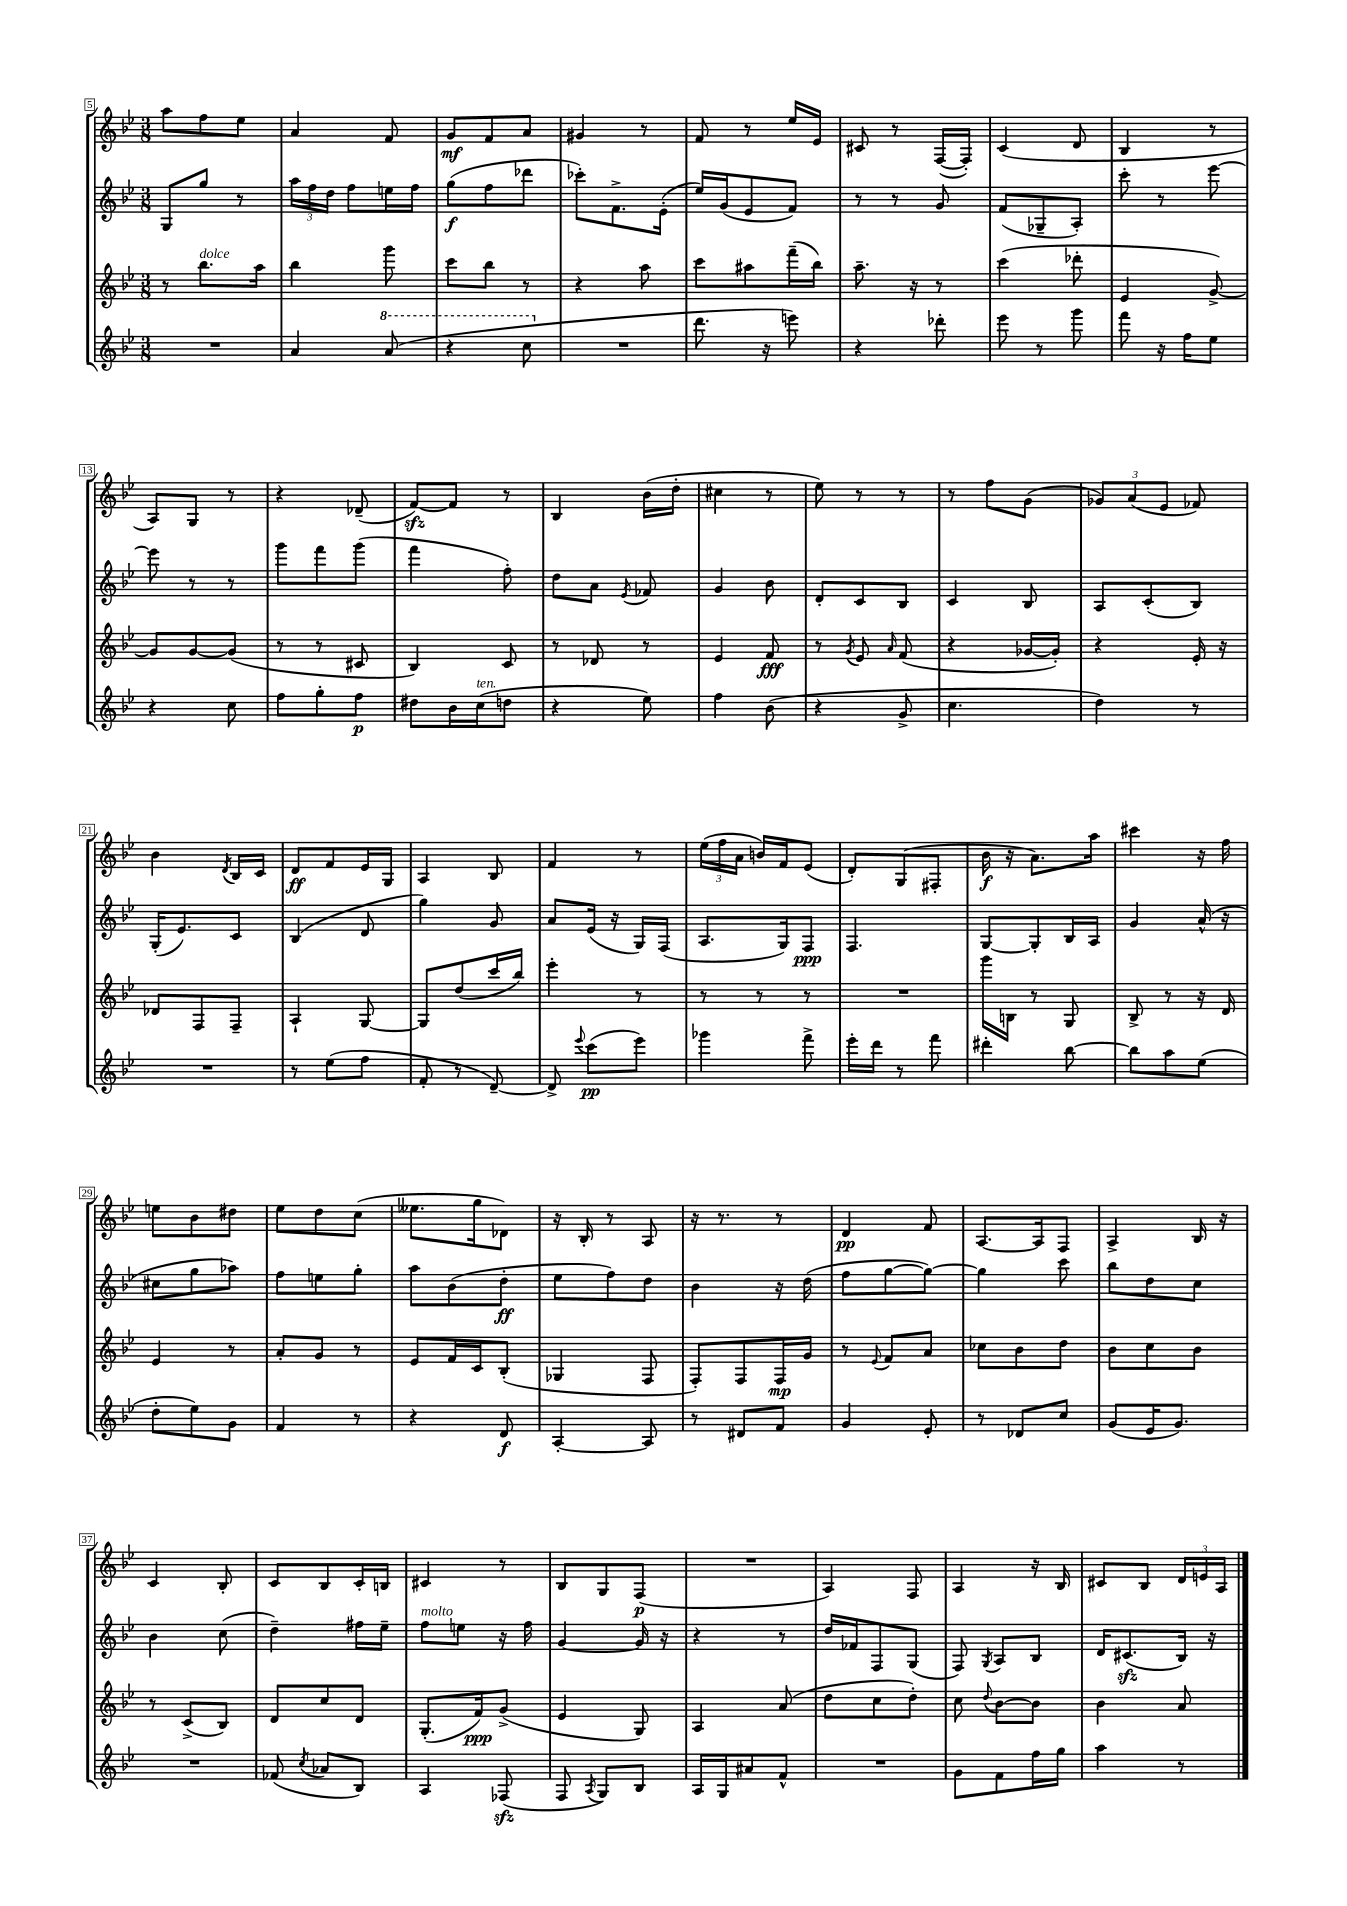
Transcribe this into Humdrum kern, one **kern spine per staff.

**kern	**dynam	**kern	**dynam	**kern	**dynam	**kern	**dynam
*part4	*part4	*part3	*part3	*part2	*part2	*part1	*part1
*staff4	*staff4	*staff3	*staff3	*staff2	*staff2	*staff1	*staff1
*clefG2	*	*clefG2	*	*clefG2	*	*clefG2	*
*k[b-e-]	*	*k[b-e-]	*	*k[b-e-]	*	*k[b-e-]	*
*M3/8	*	*M3/8	*	*M3/8	*	*M3/8	*
=5	=5	=5	=5	=5	=5	=5	=5
4.r	.	8r	.	8G/L	.	8aa\L	.
!	!	!LO:TX:a:i:t=dolce	!	!	!	!	!
.	.	8.bb-\L	.	8gg/J	.	8ff\	.
.	.	.	.	8r	.	8ee-\J	.
.	.	16aa\Jk	.	.	.	.	.
=6	=6	=6	=6	=6	=6	=6	=6
4a/	.	4bb-\	.	24aa\LL	.	4a/	.
.	.	.	.	24ff\	.	.	.
.	.	.	.	24dd\JJ	.	.	.
.	.	.	.	8ff\L	.	.	.
*8va	*	*	*	*	*	*	*
(8aa/	.	8ggg\	.	16een\L	.	8f/	.
.	.	.	.	16ff\JJ	.	.	.
=7	=7	=7	=7	=7	=7	=7	=7
4r	.	8ccc\L	.	(8gg\L	f	8g/L	mf
.	.	8bb-\J	.	8ff\	.	8f/	.
8ccc\	.	8r	.	8ddd-X\J	.	8a/J	.
=8	=8	=8	=8	=8	=8	=8	=8
*X8va	*	*	*	*	*	*	*
4.r	.	4r	.	8ccc-X'\L)	.	4g#X/	.
.	.	.	.	8.f^\	.	.	.
.	.	8aa\	.	.	.	8r	.
.	.	.	.	(16e-'\Jk	.	.	.
=9	=9	=9	=9	=9	=9	=9	=9
8.ddd\	.	8ccc\L	.	16ee-/LL)	.	8f/	.
.	.	.	.	(16g/J	.	.	.
.	.	8aa#X\	.	8e-/	.	8r	.
16r	.	.	.	.	.	.	.
8eeen\)	.	(16fff~\L	.	8f/J)	.	16ee-/LL	.
.	.	16bb-\JJ)	.	.	.	16e-/JJ	.
=10	=10	=10	=10	=10	=10	=10	=10
4r	.	8.aa~\	.	8r	.	8c#X/	.
.	.	.	.	8r	.	8r	.
.	.	16r	.	.	.	.	.
8ddd-X'\	.	8r	.	8g/	.	([16F/LL	.
.	.	.	.	.	.	16F'/JJ])	.
=11	=11	=11	=11	=11	=11	=11	=11
8eee-\	.	(4ccc\	.	(8f/L	.	(4c/	.
8r	.	.	.	8G-X~/	.	.	.
8ggg\	.	8ddd-X'\	.	8A'/J)	.	8d/	.
=12	=12	=12	=12	=12	=12	=12	=12
8fff\	.	4e-/	.	8ccc'\	.	4B-/	.
16r	.	.	.	8r	.	.	.
16ff\KL	.	.	.	.	.	.	.
8ee-\J	.	[8g^/)	.	[8eee-\	.	8r	.
!!LO:LB:g=z
=13	=13	=13	=13	=13	=13	=13	=13
4r	.	8g/L]	.	8eee-\]	.	8A/L)	.
.	.	[8g/	.	8r	.	8G/J	.
8cc\	.	(8g/J]	.	8r	.	8r	.
=14	=14	=14	=14	=14	=14	=14	=14
8ff\L	.	8r	.	8ggg\L	.	4r	.
8gg'\	.	8r	.	8fff\	.	.	.
8ff\J	p	8c#X/	.	(8ggg\J	.	(8d-X~/	.
=15	=15	=15	=15	=15	=15	=15	=15
8dd#X\L	.	4B-/)	.	4fff\	.	[8fzz/L)	.
16b-\L	.	.	.	.	.	8f/J]	.
!LO:TX:a:i:t=ten.	!	!	!	!	!	!	!
(16cc\J	.	.	.	.	.	.	.
8ddn\J	.	8c/	.	8ff'\)	.	8r	.
=16	=16	=16	=16	=16	=16	=16	=16
4r	.	8r	.	8dd\L	.	4B-/	.
.	.	8d-X/	.	8a\J	.	.	.
.	.	.	.	8qe-/	.	.	.
8ee-\)	.	8r	.	8f-X/	.	(16b-\LL	.
.	.	.	.	.	.	16dd'\JJ	.
=17	=17	=17	=17	=17	=17	=17	=17
4ff\	.	4e-/	.	4g/	.	4cc#X\	.
(8b-\	.	8f/	fff	8b-\	.	8r	.
=18	=18	=18	=18	=18	=18	=18	=18
4r	.	8r	.	8d'/L	.	8ee-\)	.
.	.	8qg/	.	.	.	.	.
.	.	8e-/	.	8c/	.	8r	.
.	.	16qqa/	.	.	.	.	.
8g^/	.	(8f/	.	8B-/J	.	8r	.
=19	=19	=19	=19	=19	=19	=19	=19
4.cc\	.	4r	.	4c/	.	8r	.
.	.	.	.	.	.	8ff\L	.
.	.	[16g-X/LL	.	8B-/	.	(8g\J	.
.	.	16g-'/JJ])	.	.	.	.	.
=20	=20	=20	=20	=20	=20	=20	=20
4dd\)	.	4r	.	8A/L	.	12g-X/L)	.
.	.	.	.	.	.	(12a/	.
.	.	.	.	(8c'/	.	.	.
.	.	.	.	.	.	12e-/J	.
8r	.	16e-'/	.	8B-/J)	.	8f-X/)	.
.	.	16r	.	.	.	.	.
!!LO:LB:g=z
=21	=21	=21	=21	=21	=21	=21	=21
4.r	.	8d-X/L	.	(16G'/KL	.	4b-\	.
.	.	.	.	8.e-/)	.	.	.
.	.	8F/	.	.	.	.	.
.	.	.	.	.	.	8qd/	.
.	.	8F~/J	.	8c/J	.	16B-/LL	.
.	.	.	.	.	.	16c/JJ	.
=22	=22	=22	=22	=22	=22	=22	=22
8r	.	4A`/	.	(4B-/	.	8d/L	ff
(8ee-\L	.	.	.	.	.	8f/	.
8ff\J	.	[8G/	.	8d/	.	16e-/L	.
.	.	.	.	.	.	16G/JJ	.
=23	=23	=23	=23	=23	=23	=23	=23
8f'/	.	8G/L]	.	4gg\)	.	4A/	.
8r	.	(8dd/	.	.	.	.	.
[8d~/)	.	16ccc/L	.	8g/	.	8B-/	.
.	.	16bb-/JJ)	.	.	.	.	.
=24	=24	=24	=24	=24	=24	=24	=24
8d^/]	.	4eee-'\	.	8a/L	.	4f/	.
8qqeee-/	.	.	.	.	.	.	.
(8ccc\L	pp	.	.	(16e-/Jk	.	.	.
.	.	.	.	16r	.	.	.
8eee-\J)	.	8r	.	16G/LL)	.	8r	.
.	.	.	.	(16F/JJ	.	.	.
=25	=25	=25	=25	=25	=25	=25	=25
4ggg-X\	.	8r	.	8.A/L	.	(24ee-\LL	.
.	.	.	.	.	.	24ff\	.
.	.	.	.	.	.	24a\JJ	.
.	.	8r	.	.	.	16bn/LL)	.
.	.	.	.	16G/k)	.	16f/J	.
8fff^\	.	8r	.	8F/J	ppp	(8e-/J	.
=26	=26	=26	=26	=26	=26	=26	=26
16eee-'\LL	.	4.r	.	4.F/	.	8d'/L)	.
16ddd\JJ	.	.	.	.	.	.	.
8r	.	.	.	.	.	(8G/	.
8fff\	.	.	.	.	.	8F#X'/J	.
=27	=27	=27	=27	=27	=27	=27	=27
4ddd#X'\	.	16ggg\LL	.	[8G/L	.	16b-\	f
.	.	16Bn\JJ	.	.	.	16r	.
.	.	8r	.	8G'/]	.	8.a\L)	.
[8bb-\	.	8G/	.	16B-/L	.	.	.
.	.	.	.	16A/JJ	.	16aa\Jk	.
=28	=28	=28	=28	=28	=28	=28	=28
8bb-\L]	.	8B-^/	.	4g/	.	4ccc#X\	.
8aa\	.	8r	.	.	.	.	.
(8ee-\J	.	16r	.	(16a^^/	.	16r	.
.	.	16d/	.	16r	.	16ff\	.
!!LO:LB:g=z
=29	=29	=29	=29	=29	=29	=29	=29
8dd'\L	.	4e-/	.	8cc#X\L	.	8een\L	.
8ee-\)	.	.	.	8gg\	.	8b-\	.
8g\J	.	8r	.	8aa-X\J)	.	8dd#X\J	.
=30	=30	=30	=30	=30	=30	=30	=30
4f/	.	8a'/L	.	8ff\L	.	8ee-\L	.
.	.	8g/J	.	8een\	.	8dd\	.
8r	.	8r	.	8gg'\J	.	(8cc\J	.
=31	=31	=31	=31	=31	=31	=31	=31
4r	.	8e-/L	.	8aa\L	.	8.ee--X\L	.
.	.	16f/L	.	(8b-\	.	.	.
.	.	16c/J	.	.	.	16gg\k	.
8d/	f	(8B-'/J	.	8dd'\J	ff	8d-X\J)	.
=32	=32	=32	=32	=32	=32	=32	=32
[4A'/	.	4G-X/	.	8ee-\L	.	16r	.
.	.	.	.	.	.	16B-'/	.
.	.	.	.	8ff\)	.	8r	.
8A/]	.	8F/	.	8dd\J	.	8A/	.
=33	=33	=33	=33	=33	=33	=33	=33
8r	.	8F'/L)	.	4b-\	.	16r	.
.	.	.	.	.	.	8.r	.
8d#X/L	.	8F/	.	.	.	.	.
8f/J	.	16F/L	mp	16r	.	8r	.
.	.	16g/JJ	.	(16dd\	.	.	.
=34	=34	=34	=34	=34	=34	=34	=34
4g/	.	8r	.	8ff\L	.	4d/	pp
.	.	8qqe-/	.	.	.	.	.
.	.	8f/L	.	[8gg\	.	.	.
8e-'/	.	8a/J	.	8gg\J_)	.	8f/	.
=35	=35	=35	=35	=35	=35	=35	=35
8r	.	8cc-X\L	.	4gg\]	.	[8.A/L	.
8d-X/L	.	8b-\	.	.	.	.	.
.	.	.	.	.	.	16A/k]	.
8cc/J	.	8dd\J	.	8ccc\	.	8F/J	.
=36	=36	=36	=36	=36	=36	=36	=36
(8g/L	.	8b-\L	.	8bb-\L	.	4A^/	.
16e-/K	.	8cc\	.	8dd\	.	.	.
8.g/J)	.	.	.	.	.	.	.
.	.	8b-\J	.	8cc\J	.	16B-/	.
.	.	.	.	.	.	16r	.
!!LO:LB:g=z
=37	=37	=37	=37	=37	=37	=37	=37
4.r	.	8r	.	4b-\	.	4c/	.
.	.	(8c^/L	.	.	.	.	.
.	.	8B-/J)	.	(8cc\	.	8B-'/	.
=38	=38	=38	=38	=38	=38	=38	=38
(8f-X/	.	8d/L	.	4dd~\)	.	8c/L	.
8qcc/	.	.	.	.	.	.	.
8a-X/L	.	8cc/	.	.	.	8B-/	.
8B-/J)	.	8d/J	.	16ff#X\LL	.	16c'/L	.
.	.	.	.	16ee-~\JJ	.	16Bn/JJ	.
=39	=39	=39	=39	=39	=39	=39	=39
!	!	!	!	!LO:TX:a:i:t=molto	!	!	!
4A/	.	(8.G'/L	.	8ff\L	.	4c#X/	.
.	.	.	.	8een\J	.	.	.
.	.	16f/k)	ppp	.	.	.	.
(8F-Xzz/	.	(8g^/J	.	16r	.	8r	.
.	.	.	.	16ff\	.	.	.
=40	=40	=40	=40	=40	=40	=40	=40
8F/	.	4e-/	.	[4g/	.	8B-/L	.
8qA/	.	.	.	.	.	.	.
8G/L)	.	.	.	.	.	8G/	.
8B-/J	.	8G/)	.	16g/]	.	(8F/J	p
.	.	.	.	16r	.	.	.
=41	=41	=41	=41	=41	=41	=41	=41
16A/LL	.	4A/	.	4r	.	4.r	.
16G/J	.	.	.	.	.	.	.
8a#X/	.	.	.	.	.	.	.
8f^^/J	.	(8a/	.	8r	.	.	.
=42	=42	=42	=42	=42	=42	=42	=42
4.r	.	8dd\L	.	16dd/LL	.	4A/)	.
.	.	.	.	16f-X/J	.	.	.
.	.	8cc\	.	8F/	.	.	.
.	.	8dd'\J)	.	(8G/J	.	8F/	.
=43	=43	=43	=43	=43	=43	=43	=43
8g\L	.	8cc\	.	8F/)	.	4A/	.
.	.	8qqdd/	.	8qG/	.	.	.
8f\	.	[8b-\L	.	8A/L	.	.	.
16ff\L	.	8b-\J]	.	8B-/J	.	16r	.
16gg\JJ	.	.	.	.	.	16B-/	.
=44	=44	=44	=44	=44	=44	=44	=44
4aa\	.	4b-\	.	16d/KL	.	8c#X/L	.
.	.	.	.	(8.c#Xzz/	.	.	.
.	.	.	.	.	.	8B-/J	.
8r	.	8a/	.	16B-/Jk)	.	24d/LL	.
.	.	.	.	.	.	24en/	.
.	.	.	.	16r	.	.	.
.	.	.	.	.	.	24A/JJ	.
==	==	==	==	==	==	==	==
*-	*-	*-	*-	*-	*-	*-	*-
